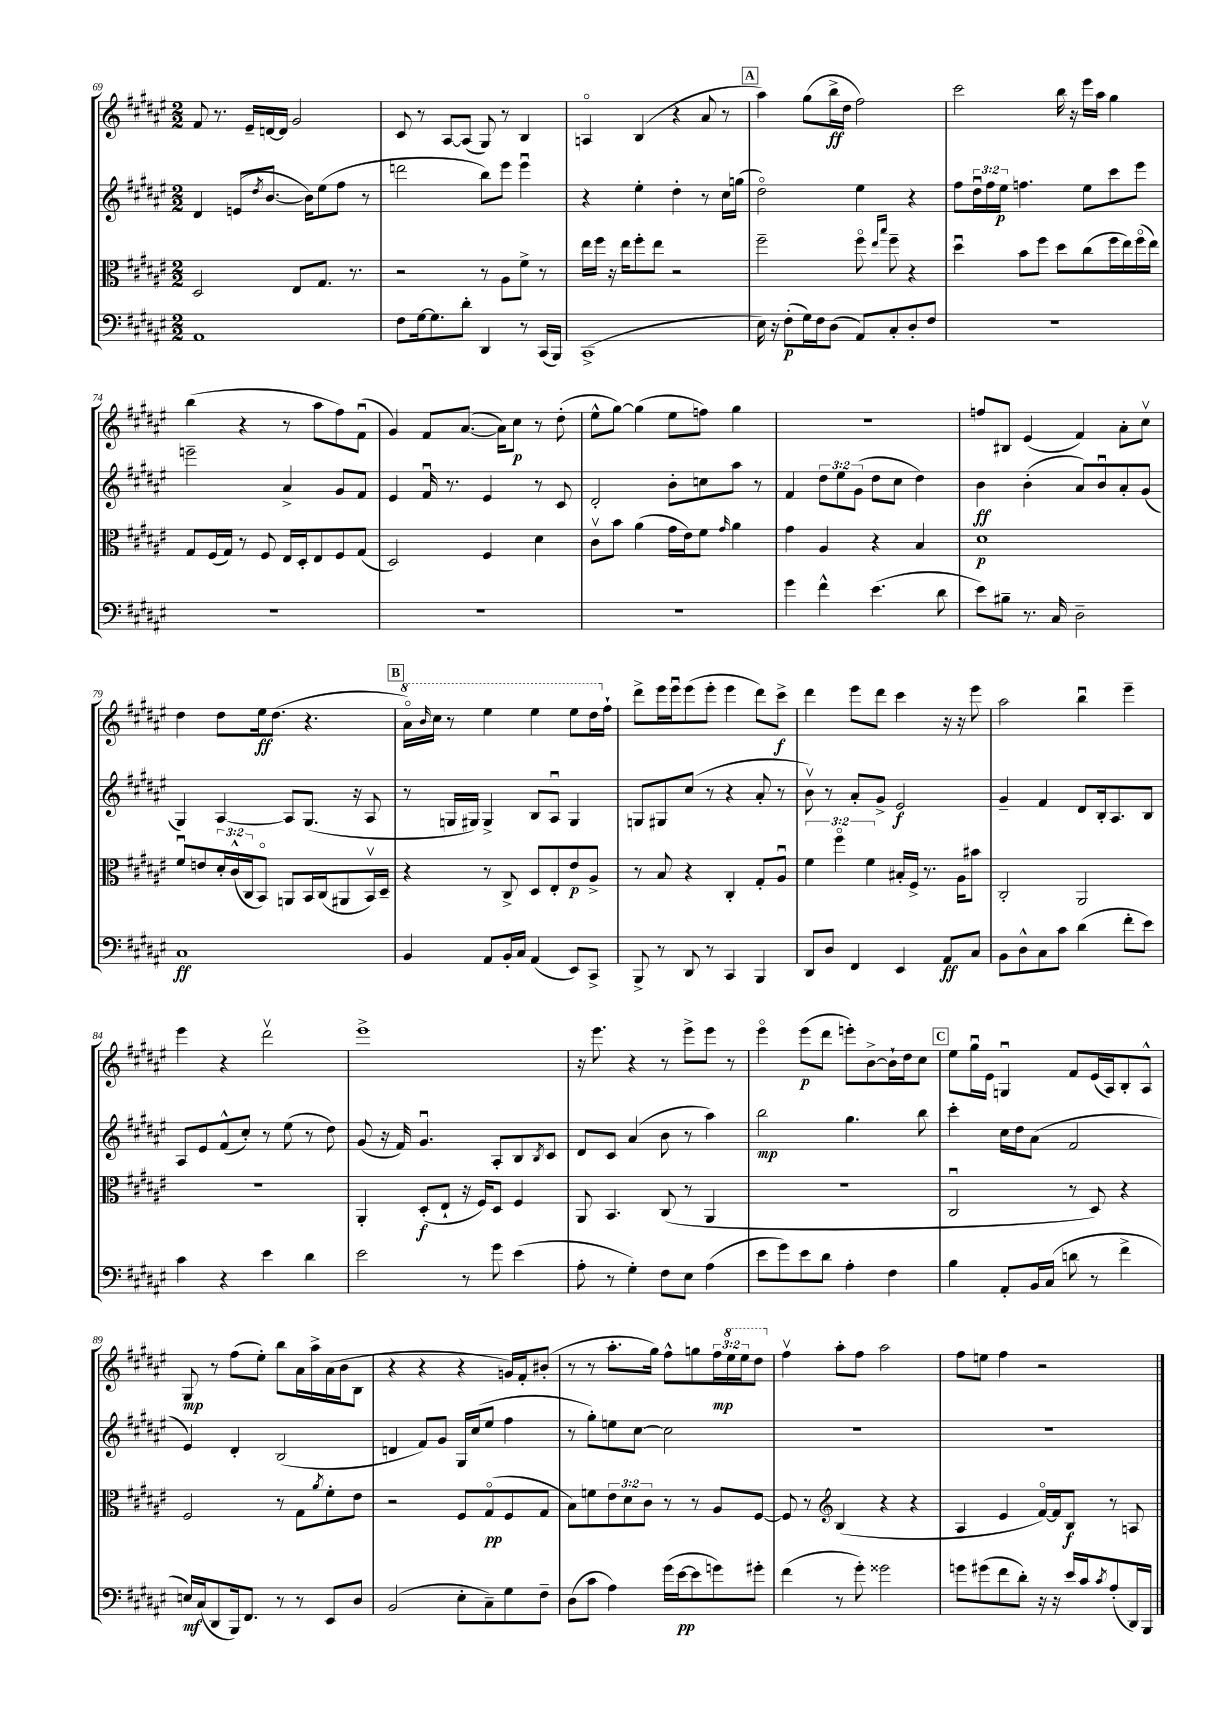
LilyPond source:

<<
\new StaffGroup <<
\new Staff = "s0" {
    \clef treble \key fis \major \numericTimeSignature \time 2/2 \override Staff.TupletNumber.text = #tuplet-number::calc-fraction-text
    fis'8 r8. eis'16-- d'16~ d'16 gis'2 |
    cis'8 r8 ais8~ ais8( gis8) r8 b4 |
    a4\flageolet b4( r4 ais'8 r8 |
    \mark \markup { \box "A" } ais''4) gis''8( b''16->\ff dis''16 fis''2) |
    cis'''2 b''16 r16 eis'''16 ais''16 gis''4 |
    b''4( r4 r8 ais''8 fis''8) fis'8\downbow( |
    gis'4) fis'8 ais'8.~( ais'16) cis''8\p r8 dis''8-.( |
    eis''8-^ gis''8~) gis''4( eis''8 f''8) gis''4 |
    r1 |
    f''8 bis8 eis'4( fis'4) ais'8-. cis''8\upbow |
    dis''4 dis''8 eis''16\ff dis''8.( r4. |
    \mark \markup { \box "B" } \ottava #1 ais''16\flageolet) \grace { b''16 } cis'''16 r8 eis'''4 eis'''4 eis'''8 dis'''16 \ottava #0 fis''16-! |
    dis'''8-> eis'''16 eis'''16\downbow eis'''8( eis'''8-. eis'''4 dis'''8) cis'''8->\f |
    dis'''4 eis'''8 dis'''8 cis'''4 r16 r16 eis'''8 |
    ais''2 b''4\downbow eis'''4-- |
    eis'''4 r4 dis'''2\upbow |
    eis'''1-> |
    r16 eis'''8. r4 r8 eis'''8-> eis'''8 r8 |
    eis'''4\flageolet eis'''8\p( dis'''8 e'''8-.) b'8~-> b'16-! dis''16 cis''8 |
    \mark \markup { \box "C" } eis''8 gis''16\downbow eis'16 g4\downbow fis'8 eis'16( ais16) b8-. ais8-^ |
    gis8\mp r8 fis''8( eis''8-.) b''8 ais'16 ais''16-> ais'16( b'16 b8 |
    r4 r4 r4 g'16) fis'16-. bis'8-.( |
    r8 r8 ais''8.-. gis''16) fis''8-^ g''8 \tuplet 3/2 { fis''16\mp \ottava #1 eis'''16 eis'''16 } dis'''8 \ottava #0 |
    fis''4\upbow ais''8-. fis''8 ais''2 |
    fis''8 e''8 fis''4 r2 \bar "|." |
}
\new Staff = "s1" {
    \clef treble \key fis \major \numericTimeSignature \time 2/2 \override Staff.TupletNumber.text = #tuplet-number::calc-fraction-text
    dis'4 e'8( \acciaccatura { dis''8 } b'8.~ b'16) eis''8( fis''8 r8 |
    d'''2 b''8) eis'''8 eis'''4\downbow |
    r4 eis''4-. dis''4-. r8 cis''16 g''16( |
    \mark \markup { \box "A" } dis''2\flageolet) eis''4 r4 |
    fis''8 \tuplet 3/2 { dis''16\downbow fis''16 eis''16\p } f''4. eis''8 cis'''8 eis'''8 |
    e'''2-- ais'4-> gis'8 fis'8 |
    eis'4 fis'16\downbow r8. eis'4 r8 cis'8 |
    dis'2-. b'8-. c''8 ais''8 r8 |
    fis'4 \tuplet 3/2 { dis''8 eis''8 gis'8( } dis''8 cis''8 dis''4) |
    b'4\ff b'4-.( ais'8) b'8\downbow ais'8-. gis'8( |
    gis4) ais4~ ais8 gis8.( r16 ais8 |
    \mark \markup { \box "B" } r8 g16 gis16) gis4-> b8 ais8\downbow gis4 |
    g8 gis8 cis''8( r8 r4 ais'8-. r8 |
    b'8\upbow) r8 ais'8-. gis'8-> eis'2\f |
    gis'4-- fis'4 dis'8 b16-. ais8. b8 |
    ais8 eis'8 fis'8-^( cis''8-.) r8 eis''8( r8 dis''8) |
    gis'8( r16 fis'16) gis'4.\downbow ais8-. b8 \acciaccatura { b8 } cis'8 |
    dis'8 cis'8 ais'4( b'8 r8 ais''4) |
    b''2\mp gis''4. b''8 |
    \mark \markup { \box "C" } cis'''4-. cis''16 dis''16 ais'8( fis'2 |
    eis'4) dis'4-. b2( |
    d'4 fis'8) gis'8 gis16 cis''16( eis''8 fis''4 |
    r8 gis''8-.) e''8 cis''8~ cis''2 |
    R1 |
    R1 \bar "|." |
}
\new Staff = "s2" {
    \clef alto \key fis \major \numericTimeSignature \time 2/2 \override Staff.TupletNumber.text = #tuplet-number::calc-fraction-text
    dis2 eis8 gis8. r8. |
    r2 r8 ais8 fis'8-> r8 |
    eis''16 fis''16 r16 eis''16 fis''8-. eis''8 r2 |
    \mark \markup { \box "A" } fis''2-- fis''8\flageolet \grace { eis''16 b''16 } fis''8-- r4 |
    dis''4\downbow b'8 fis''8 dis''8 cis''8( fis''16 eis''16) fis''16\flageolet( eis''16) |
    gis8 fis16( gis16) r8 fis8 eis16 dis16-. eis8 fis8 gis8( |
    dis2) fis4 dis'4 |
    cis'8\upbow b'8 ais'4( gis'16 eis'16) fis'8 \grace { gis'16 } ais'4 |
    gis'4 ais4 r4 b4 |
    dis'1\p |
    fis'8\downbow e'8 \tuplet 3/2 { dis'16-. cis'16-^( cis16 } b,8\flageolet) a,8 b,16 cis16( ais,8 b,16\upbow) dis16-- |
    \mark \markup { \box "B" } r4 r8 cis8-> dis8 eis8-. eis'8\p ais8-> |
    r8 b8 r4 cis4-. gis8-. ais8\downbow |
    \tuplet 3/2 { fis'4 fis''4\flageolet fis'4 } bis16-. fis16-> r8. ais16 bis'8 |
    cis2-. ais,2 |
    R1 |
    ais,4-. dis8-.\f( eis8-! r16 fis16) dis8 fis4 |
    ais,8 b,4. cis8( r8 ais,4 |
    R1 |
    \mark \markup { \box "C" } cis2\downbow r8 dis8) r4 |
    fis2 r8 gis8 \acciaccatura { ais'8 } fis'8-. eis'8 |
    r2 fis8 gis8\flageolet\pp( fis8 gis8 |
    b8) f'8 \tuplet 3/2 { eis'8 dis'8 cis'8 } r8 r8 ais8 fis8~ |
    fis8 r8 \clef treble b4( r4 r4 |
    ais4 eis'4 fis'16~\flageolet) fis'16 b8\f r8 a8 \bar "|." |
}
\new Staff = "s3" {
    \clef bass \key fis \major \numericTimeSignature \time 2/2
    ais,1 |
    fis8 gis16~ gis8. dis'8-. dis,4 r8 cis,16( b,,16) |
    cis,1->( |
    \mark \markup { \box "A" } eis16) r16 fis8-.\p( gis16) fis16 dis8( ais,8) cis8-. dis8-. fis8 |
    R1 |
    R1 |
    R1 |
    R1 |
    gis'4 fis'4-^ eis'4.( dis'8 |
    eis'8) bis8-- r8. cis16 dis2-- |
    cis1\ff |
    \mark \markup { \box "B" } b,4 ais,8 b,16-. cis16 ais,4( eis,8) cis,8-> |
    b,,8-> r8 dis,8 r8 cis,4 b,,4 |
    dis,8 dis8 fis,4 eis,4 ais,8\ff cis8 |
    b,8 dis8-^ cis8 cis'8 dis'4( fis'8-. eis'8) |
    cis'4 r4 eis'4 dis'4 |
    eis'2 r8 gis'8 eis'4( |
    ais8-. r8 gis4-.) fis8 eis8 ais4( |
    eis'8 gis'8) eis'8 dis'8 ais4-. fis4 |
    \mark \markup { \box "C" } b4 ais,8-. b,16 cis16( d'8 r8 fis'4-> |
    e16\mf) cis16( dis,8 b,,16) fis,8. r8 r8 eis,8 dis8 |
    b,2( eis8-. cis8--) gis8 fis8-- |
    dis8( cis'8 ais4) gis'16( eis'16~\pp eis'8 g'8) gis'8-. |
    fis'4( r8 gis'8-.) gisis'2 |
    g'8 gis'8( fis'8 dis'8-.) r16 r16 eis'16 cis'16 \acciaccatura { cis'8 } ais8-.( dis,16) b,,16 \bar "|." |
}
>>
>>
\layout { \context { \Score currentBarNumber = #69 } }
